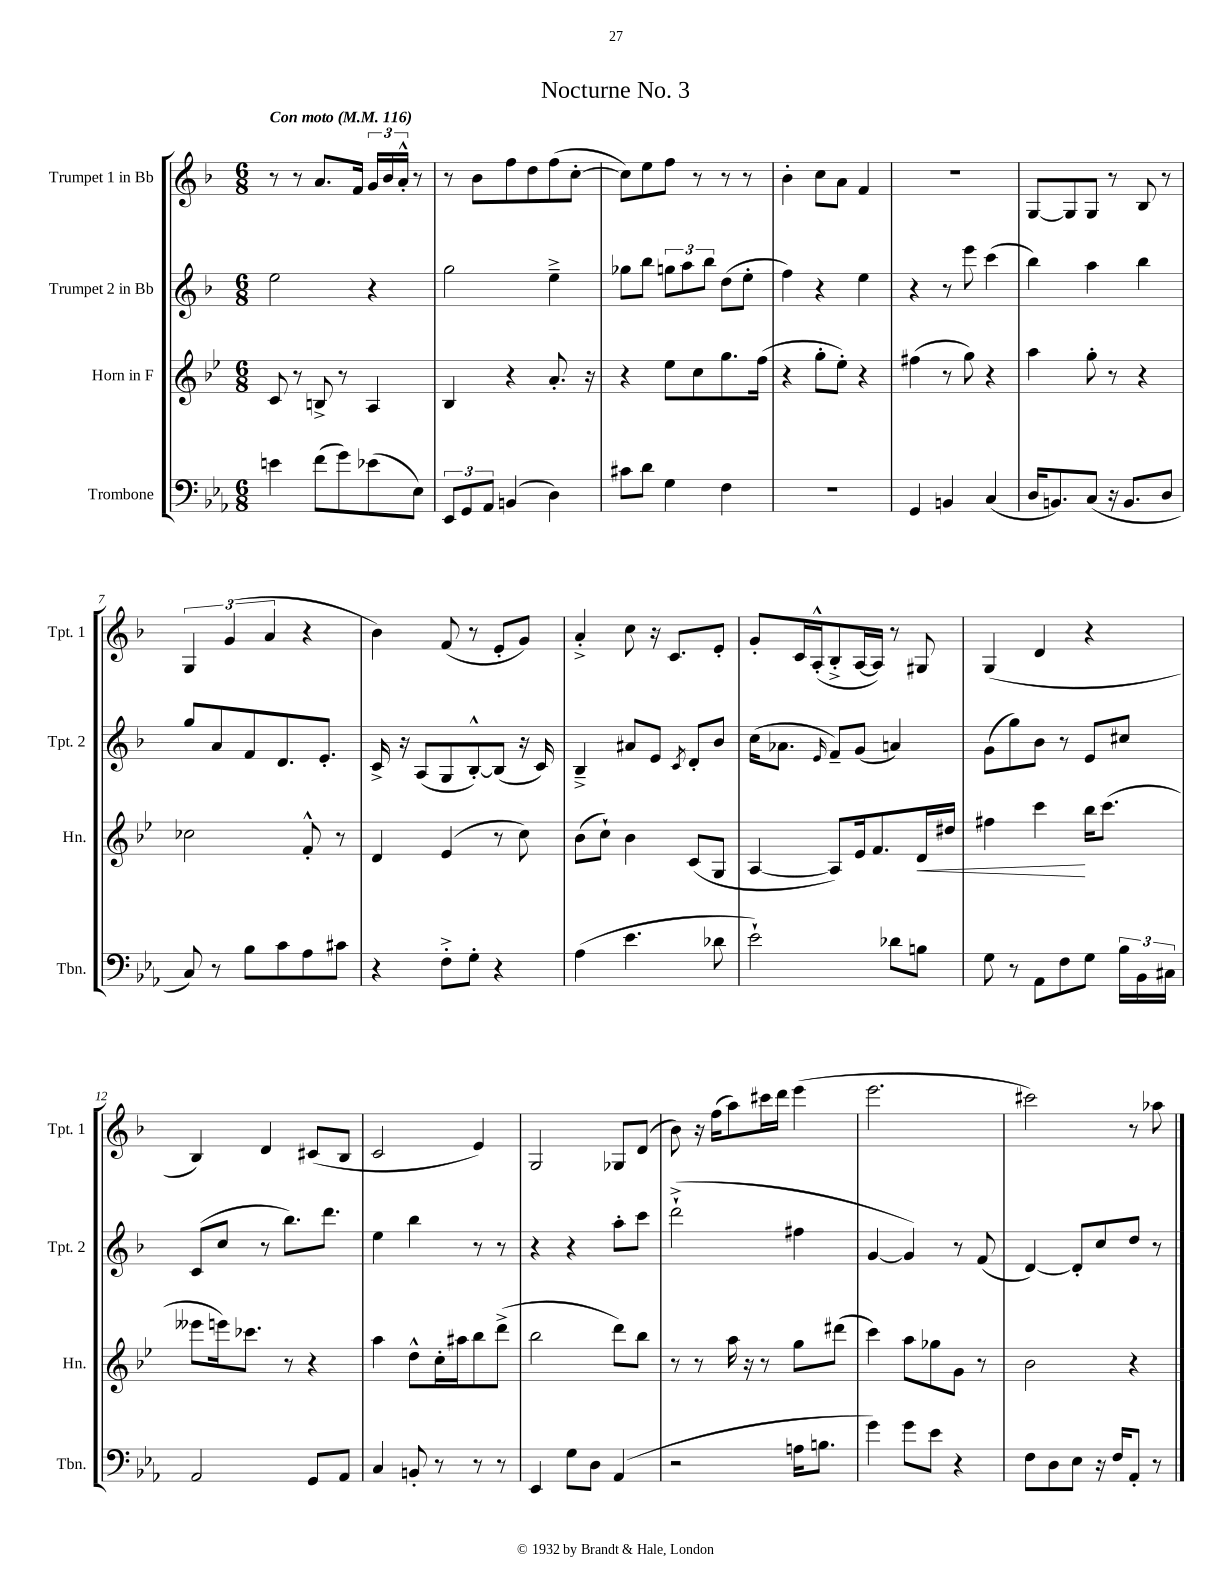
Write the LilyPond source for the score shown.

\header { title = "Nocturne No. 3" }
<<
\new StaffGroup <<
\new Staff = "s0" \with { instrumentName = "Trumpet 1 in Bb" shortInstrumentName = "Tpt. 1" } {
    \clef treble \key f \major \numericTimeSignature \time 6/8 \tempo "Con moto" 4 = 116
    \autoBeamOff r8 r8 a'8.[ f'16] \tuplet 3/2 { g'16[ bes'16 a'16]-.-^ } r8 |
    r8 bes'8[ f''8 d''8 f''8( c''8]~-. |
    c''8[) e''8 f''8] r8 r8 r8 |
    bes'4-. c''8[ a'8] f'4 |
    R2. |
    g8[~ g8 g8] r8 bes8 r8 |
    \tuplet 3/2 { g4 g'4( a'4 } r4 |
    bes'4) f'8( r8 e'8[-. g'8]) |
    a'4-.-> c''8 r16 c'8.[ e'8]-. |
    g'8[-. c'16 a16-.-^( bes8-.-> a16~ a16]) r8 gis8 |
    g4( d'4 r4 |
    bes4) d'4 cis'8[( bes8] |
    c'2 e'4) |
    g2 ges8[ d'8]( |
    bes'8) r16 f''16[( a''8) cis'''16 d'''16] e'''4( |
    e'''2. |
    cis'''2) r8 aes''8 \bar "|." |
}
\new Staff = "s1" \with { instrumentName = "Trumpet 2 in Bb" shortInstrumentName = "Tpt. 2" } {
    \clef treble \key f \major \numericTimeSignature \time 6/8
    \autoBeamOff e''2 r4 |
    g''2 e''4---> |
    ges''8[ bes''8] \tuplet 3/2 { g''8[ a''8 bes''8] } d''8[( e''8]-. |
    f''4) r4 e''4 |
    r4 r8 e'''8 c'''4( |
    bes''4) a''4 bes''4 |
    g''8[ a'8 f'8 d'8. e'8.]-. |
    c'16-> r16 a8[( g8 bes8~-.-^) bes8]( r16 c'16) |
    bes4---> ais'8[ e'8] \acciaccatura { c'8 } d'8[-. bes'8] |
    c''16[( aes'8.] \grace { e'16 } f'8[--) g'8]( a'4) |
    g'8[( g''8) bes'8] r8 e'8[ cis''8] |
    c'8[( c''8] r8 bes''8.[) d'''8.] |
    e''4 bes''4 r8 r8 |
    r4 r4 a''8[-. c'''8] |
    d'''2-!->( fis''4 |
    g'4~ g'4) r8 f'8( |
    d'4~) d'8[-. c''8 d''8] r8 \bar "|." |
}
\new Staff = "s2" \with { instrumentName = "Horn in F" shortInstrumentName = "Hn." } {
    \clef treble \key bes \major \numericTimeSignature \time 6/8
    \autoBeamOff c'8 r8 b8-> r8 a4 |
    bes4 r4 a'8.-. r16 |
    r4 ees''8[ c''8 g''8. f''16]( |
    r4 g''8[-. ees''8]-.) r4 |
    fis''4( r8 g''8) r4 |
    a''4 g''8-. r8 r4 |
    ces''2 f'8-.-^ r8 |
    d'4 ees'4( r8 c''8) |
    bes'8[( c''8]-!) bes'4 c'8[( g8] |
    a4~ a8[) ees'16 f'8. d'16\< dis''16] |
    fis''4 c'''4\! bes''16[ c'''8.]( |
    eeses'''8[ e'''16) ces'''8.] r8 r4 |
    a''4 d''8[-^ c''16-. ais''16 bes''8 d'''8]->( |
    bes''2 d'''8[) bes''8] |
    r8 r8 a''16 r16 r8 g''8[ dis'''8]( |
    c'''4) a''8[ ges''8 g'8] r8 |
    bes'2 r4 \bar "|." |
}
\new Staff = "s3" \with { instrumentName = "Trombone" shortInstrumentName = "Tbn." } {
    \clef bass \key ees \major \numericTimeSignature \time 6/8
    \autoBeamOff e'4 f'8[( g'8) ees'8( ees8]) |
    \tuplet 3/2 { ees,8[ g,8 aes,8] } b,4( d4) |
    cis'8[ d'8] g4 f4 |
    R2. |
    g,4 b,4 c4( |
    d16[ b,8.) c8]( r16 b,8.[ d8] |
    c8) r8 bes8[ c'8 aes8 cis'8] |
    r4 f8[-.-> g8]-. r4 |
    aes4( ees'4. des'8 |
    ees'2-!) des'8[ b8] |
    g8 r8 aes,8[ f8 g8] \tuplet 3/2 { bes16[ bes,16 cis16] } |
    aes,2 g,8[ aes,8] |
    c4 b,8-. r8 r8 r8 |
    ees,4 g8[ d8] aes,4( |
    r2 a16[ b8.] |
    g'4) g'8[ ees'8] r4 |
    f8[ d8 ees8] r16 f16[ aes,8]-. r8 \bar "|." |
}
>>
>>
